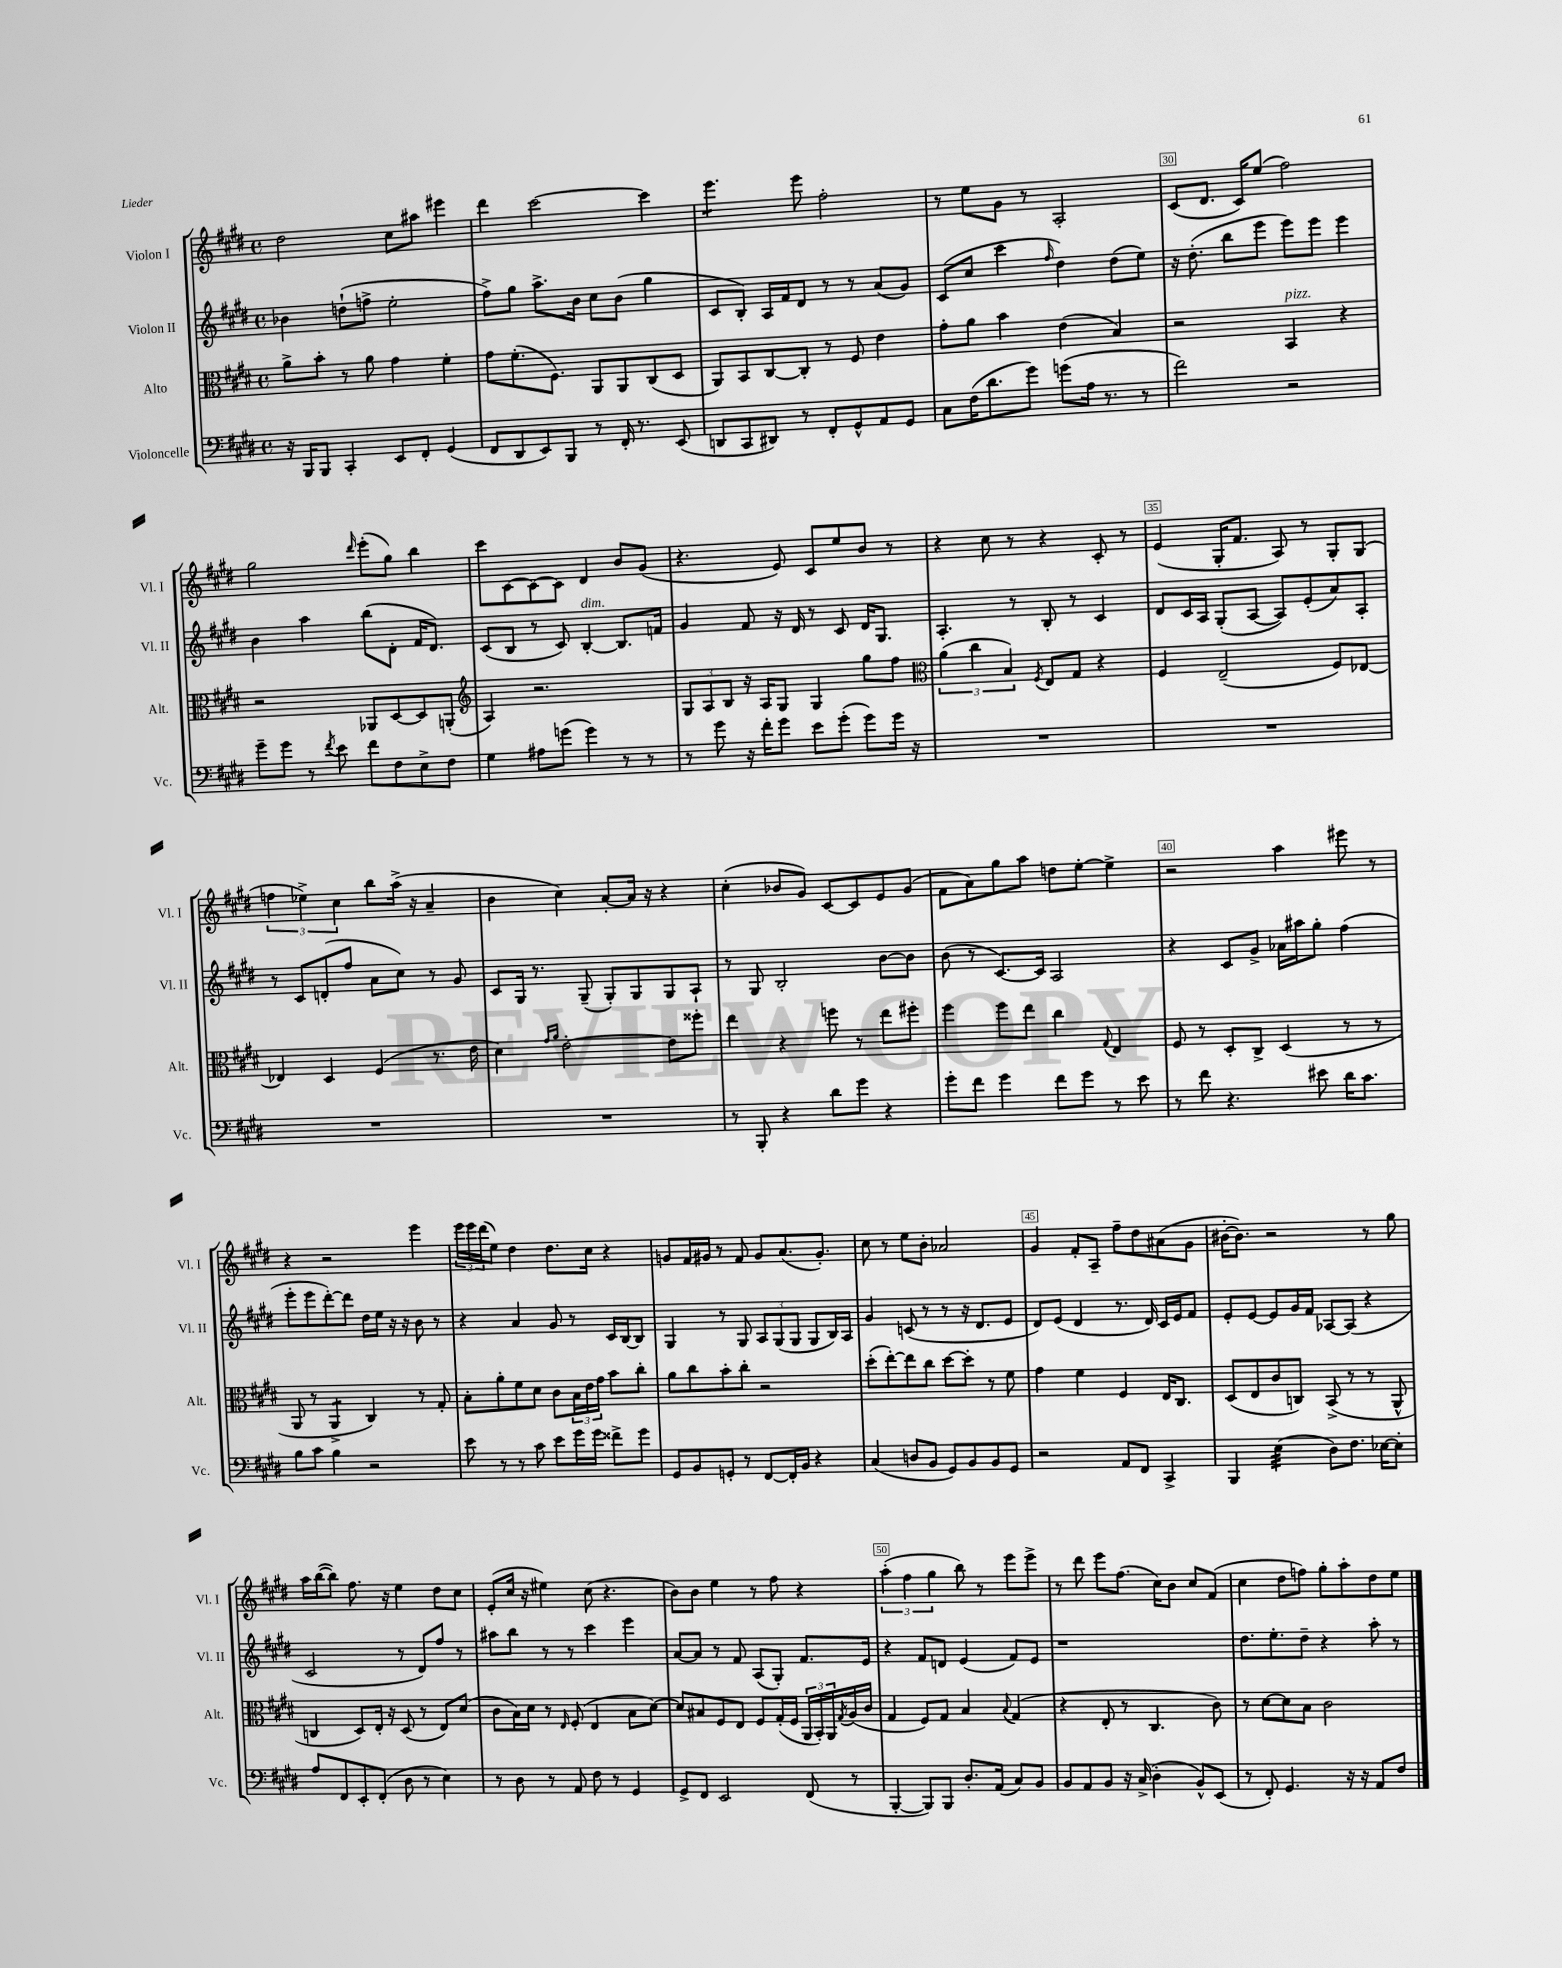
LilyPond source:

<<
\new StaffGroup <<
\new Staff = "s0" \with { instrumentName = "Violon I" shortInstrumentName = "Vl. I" } {
    \clef treble \key e \major \defaultTimeSignature \time 4/4
    dis''2 cis''8 ais''8 eis'''4 |
    dis'''4 cis'''2~ cis'''4 |
    e'''4.:8 e'''8 fis''2-. |
    r8 e''8 gis'8 r8 a2-. |
    cis'8( dis'8. cis'16) e''8( fis''2) |
    gis''2 \grace { dis'''16 } e'''8-.( gis''8) b''4 |
    cis'''8 cis'8~ cis'8~ cis'8 dis'4 b'8 gis'8( |
    r4. e'8) cis'8 e''8 b'8 r8 |
    r4 cis''8 r8 r4 cis'8-. r8 |
    e'4( gis16-. fis'8. a8) r8 gis8-. gis8( |
    \tuplet 3/2 { f''4 ees''4->) cis''4 } b''8 a''16->( r16 a'4-- |
    b'4 cis''4) a'8~-. a'16 r16 r4 |
    cis''4-.( bes'8 gis'8) cis'8~ cis'8 e'8 gis'8( |
    fis'8 a'8) gis''8 a''8 d''8 e''8~-. e''4-> |
    r2 a''4 eis'''8 r8 |
    r4 r2 e'''4 |
    \tuplet 3/2 { e'''16 e'''16 dis'''16( } e''8) dis''4 dis''8. cis''16 r4 |
    g'8 fis'16 gis'16 r8 fis'8 gis'8 a'8.( gis'8.-.) |
    cis''8 r8 e''8 b'8-. aes'2 |
    gis'4 fis'8-. a8-- fis''8-- dis''8 ais'8( gis'8 |
    bis'16~-. bis'8.) r2 r8 gis''8 |
    a''16 b''16~( b''8) fis''8. r16 e''4 dis''8 cis''8 |
    e'8-.( cis''16 r16 eis''4) cis''8( r4. |
    b'8) b'8 e''4 r8 fis''8 r4 |
    \tuplet 3/2 { a''4-.( fis''4 gis''4 } b''8) r8 e'''8 e'''8-> |
    r8 dis'''8 e'''8 fis''8.( cis''16) b'8 cis''8 fis'8( |
    cis''4 dis''8 f''8) gis''8-. a''8-. dis''8 e''8 \bar "|." |
}
\new Staff = "s1" \with { instrumentName = "Violon II" shortInstrumentName = "Vl. II" } {
    \clef treble \key e \major \defaultTimeSignature \time 4/4
    bes'4 d''8-!( f''8-> e''2-. |
    fis''8->) gis''8 a''8.-> b'16 cis''8 b'8( gis''4 |
    cis'8 b8-.) a16 fis'16 dis'8 r8 r8 a'8( gis'8) |
    cis'8( cis''8 cis'''4 \grace { fis''16 } dis''4) dis''8( e''8) |
    r16 dis''8.-.( b''8 e'''8 e'''8) e'''8 e'''4 |
    b'4 a''4 b''8( dis'8-. fis'16 dis'8.) |
    cis'8( b8 r8 cis'8) b4~-.^\markup { \italic "dim." } b8. f'16 |
    gis'4 fis'8 r16 dis'16 r8 cis'8 dis'16 gis8. |
    a4.-. r8 b8-. r8 cis'4 |
    dis'8 cis'16 a16 gis8-.( a8~ a8) e'8-.( a'8) a8-. |
    r8 cis'8 d'8-.( fis''8 a'8 cis''8) r8 gis'8 |
    cis'8 gis16 r8. gis8--( gis8-.) gis8 gis8 a8-! |
    r8 gis8 b2-. b'8~ b'8 |
    b'8( r8 cis'8.~) cis'16 a2 |
    r4 cis'8 gis'8-> aes'16 ais''16 gis''8-. fis''4( |
    e'''8-. e'''8 dis'''8~-.) dis'''8 dis''16 e''16 r16 r16 b'8 r8 |
    r4 a'4 gis'8 r8 cis'16 b16~ b8 |
    gis4 r8 gis8 \tuplet 3/2 { a8 gis8( gis8 } gis8 b16) a16 |
    gis'4 c'8( r8 r8 r16 dis'8. e'8 |
    dis'8) e'8( dis'4 r8. dis'16) cis'16 e'16 fis'8 |
    e'8-. e'8~ e'8 gis'16 fis'16 aes8~ aes8( r4 |
    cis'2 r8 dis'8) fis''8 r8 |
    ais''8 b''8 r8 r8 cis'''4 e'''4 |
    a'8~ a'8 r8 fis'8 a8( gis8-.) fis'8. e'16 |
    r4 fis'8 d'8 e'4( fis'8) e'8 |
    r1 |
    dis''8. e''8.-. dis''8-- r4 a''8-. r8 \bar "|." |
}
\new Staff = "s2" \with { instrumentName = "Alto" shortInstrumentName = "Alt." } {
    \clef alto \key e \major \defaultTimeSignature \time 4/4
    a'8-> b'8-. r8 a'8 gis'4 fis'4-. |
    gis'8 fis'8.-.( fis8.) a,8 a,8 cis8( dis8 |
    a,8) b,8 cis8~ cis8-. r8 fis8 e'4 |
    gis'8-. a'8 b'4 e'4( b4) |
    r2 b,4^\markup { \italic "pizz." } r4 |
    r2 aes,8 dis8~ dis8 a,8-.( |
    \clef treble a4) r2. |
    \tuplet 3/2 { gis8 a8 b8 } r16 a16 gis8 gis4 gis''8 fis''8 |
    \clef alto \tuplet 3/2 { a'4( cis''4 b4) } \acciaccatura { fis8 } e8 gis8 r4 |
    fis4 e2--( fis8) ees8~ |
    ees4 dis4 fis4( r8. e'16 |
    dis'4) \grace { gis'16 a'16 } e'2~-. e'8 fisis''8-. |
    e''4 r4 f''8 r8 e''8 fis''8-. |
    fis''4 fis''8 e''8 cis''4 \appoggiatura { gis8 } e4 |
    fis8 r8 dis8-. cis8-> dis4( r8 r8 |
    a,8 r8 a,4:8-> cis4) r8 gis8-. |
    b8-. a'8-. fis'8 dis'8 cis'8 \tuplet 3/2 { b16 e'16 gis'16 } b'8 cis''8-. |
    a'8 cis''8 b'8-. cis''8-. r2 |
    dis''8-.( e''8~-.) e''8 cis''8 dis''8~ dis''8-. r8 fis'8 |
    gis'4 fis'4 fis4 e16 cis8. |
    dis8( e8 cis'8 c8) b,8->( r8 r8 a,8-^ |
    c4 dis8) e16-. r16 dis8( r8 e8) dis'8( |
    cis'8 b16) dis'16 r8 \grace { e16 } fis8-.( e4 b8 dis'8~) |
    dis'8 bis8 fis8 e8 fis8 gis16-.( fis16 \tuplet 3/2 { a,16 b,16-.) a,16 } \acciaccatura { gis8 } a16( cis'16 |
    gis4 fis8) gis8 b4 \appoggiatura { b8 } gis4( |
    r4 e8-. r8 cis4. cis'8) |
    r8 dis'8~ dis'8 b8 cis'2 \bar "|." |
}
\new Staff = "s3" \with { instrumentName = "Violoncelle" shortInstrumentName = "Vc." } {
    \clef bass \key e \major \defaultTimeSignature \time 4/4
    r16 b,,16 b,,8 cis,4-. e,8 fis,8-. gis,4( |
    fis,8 dis,8 e,8) b,,8 r8 fis,16-. r8. e,8( |
    d,8 cis,8 dis,8) r8 fis,8-. gis,8-^ a,8 gis,8 |
    cis8 fis16( dis'8. gis'8) g'8( a16 r8. r8 |
    fis'2) r2 |
    gis'8-- gis'8 r8 \acciaccatura { fis'8 } e'8 fis'8 fis8 e8-> fis8 |
    gis4 ais8 g'8( g'4) r8 r8 |
    r8 gis'8 r16 fis'16-. gis'8 e'8 gis'8-.( gis'8) gis'16 r16 |
    R1 |
    R1 |
    R1 |
    R1 |
    r8 b,,8-. r4 dis'8 gis'8 r4 |
    gis'8-. fis'8 gis'4 fis'8 gis'8 r8 e'8 |
    r8 fis'8 r4. eis'8 dis'16 cis'8. |
    b8 cis'8 b4 r2 |
    e'8 r8 r8 cis'8 e'8 gis'16 gis'16 fisis'8-> gis'8 |
    gis,8 b,8 g,8-. r8 fis,8~ fis,16-. b,16 r4 |
    cis4( d8 b,8 gis,8) b,8 b,8 gis,8 |
    r2 a,8 fis,8 cis,4-> |
    b,,4 e4:32( dis8) fis8. ees16~ ees8-. |
    a8 fis,8 e,8-. fis,8-.( dis8 r8 e4) |
    r8 dis8 r8 a,8 fis8 r8 gis,4 |
    gis,8-> fis,8 e,2 fis,8( r8 |
    b,,4~-. b,,8) b,,8 dis8.-. a,16( cis8) b,8 |
    b,8 a,8 b,8 r16 cis16->( dis4-. b,8-^) e,8( |
    r8 fis,8-.) gis,4. r16 r16 a,8 fis8 \bar "|." |
}
>>
>>
\layout { \context { \Score currentBarNumber = #26 \override BarNumber.break-visibility = ##(#f #t #t) barNumberVisibility = #(every-nth-bar-number-visible 5) \override BarNumber.stencil = #(make-stencil-boxer 0.1 0.3 ly:text-interface::print) } }
